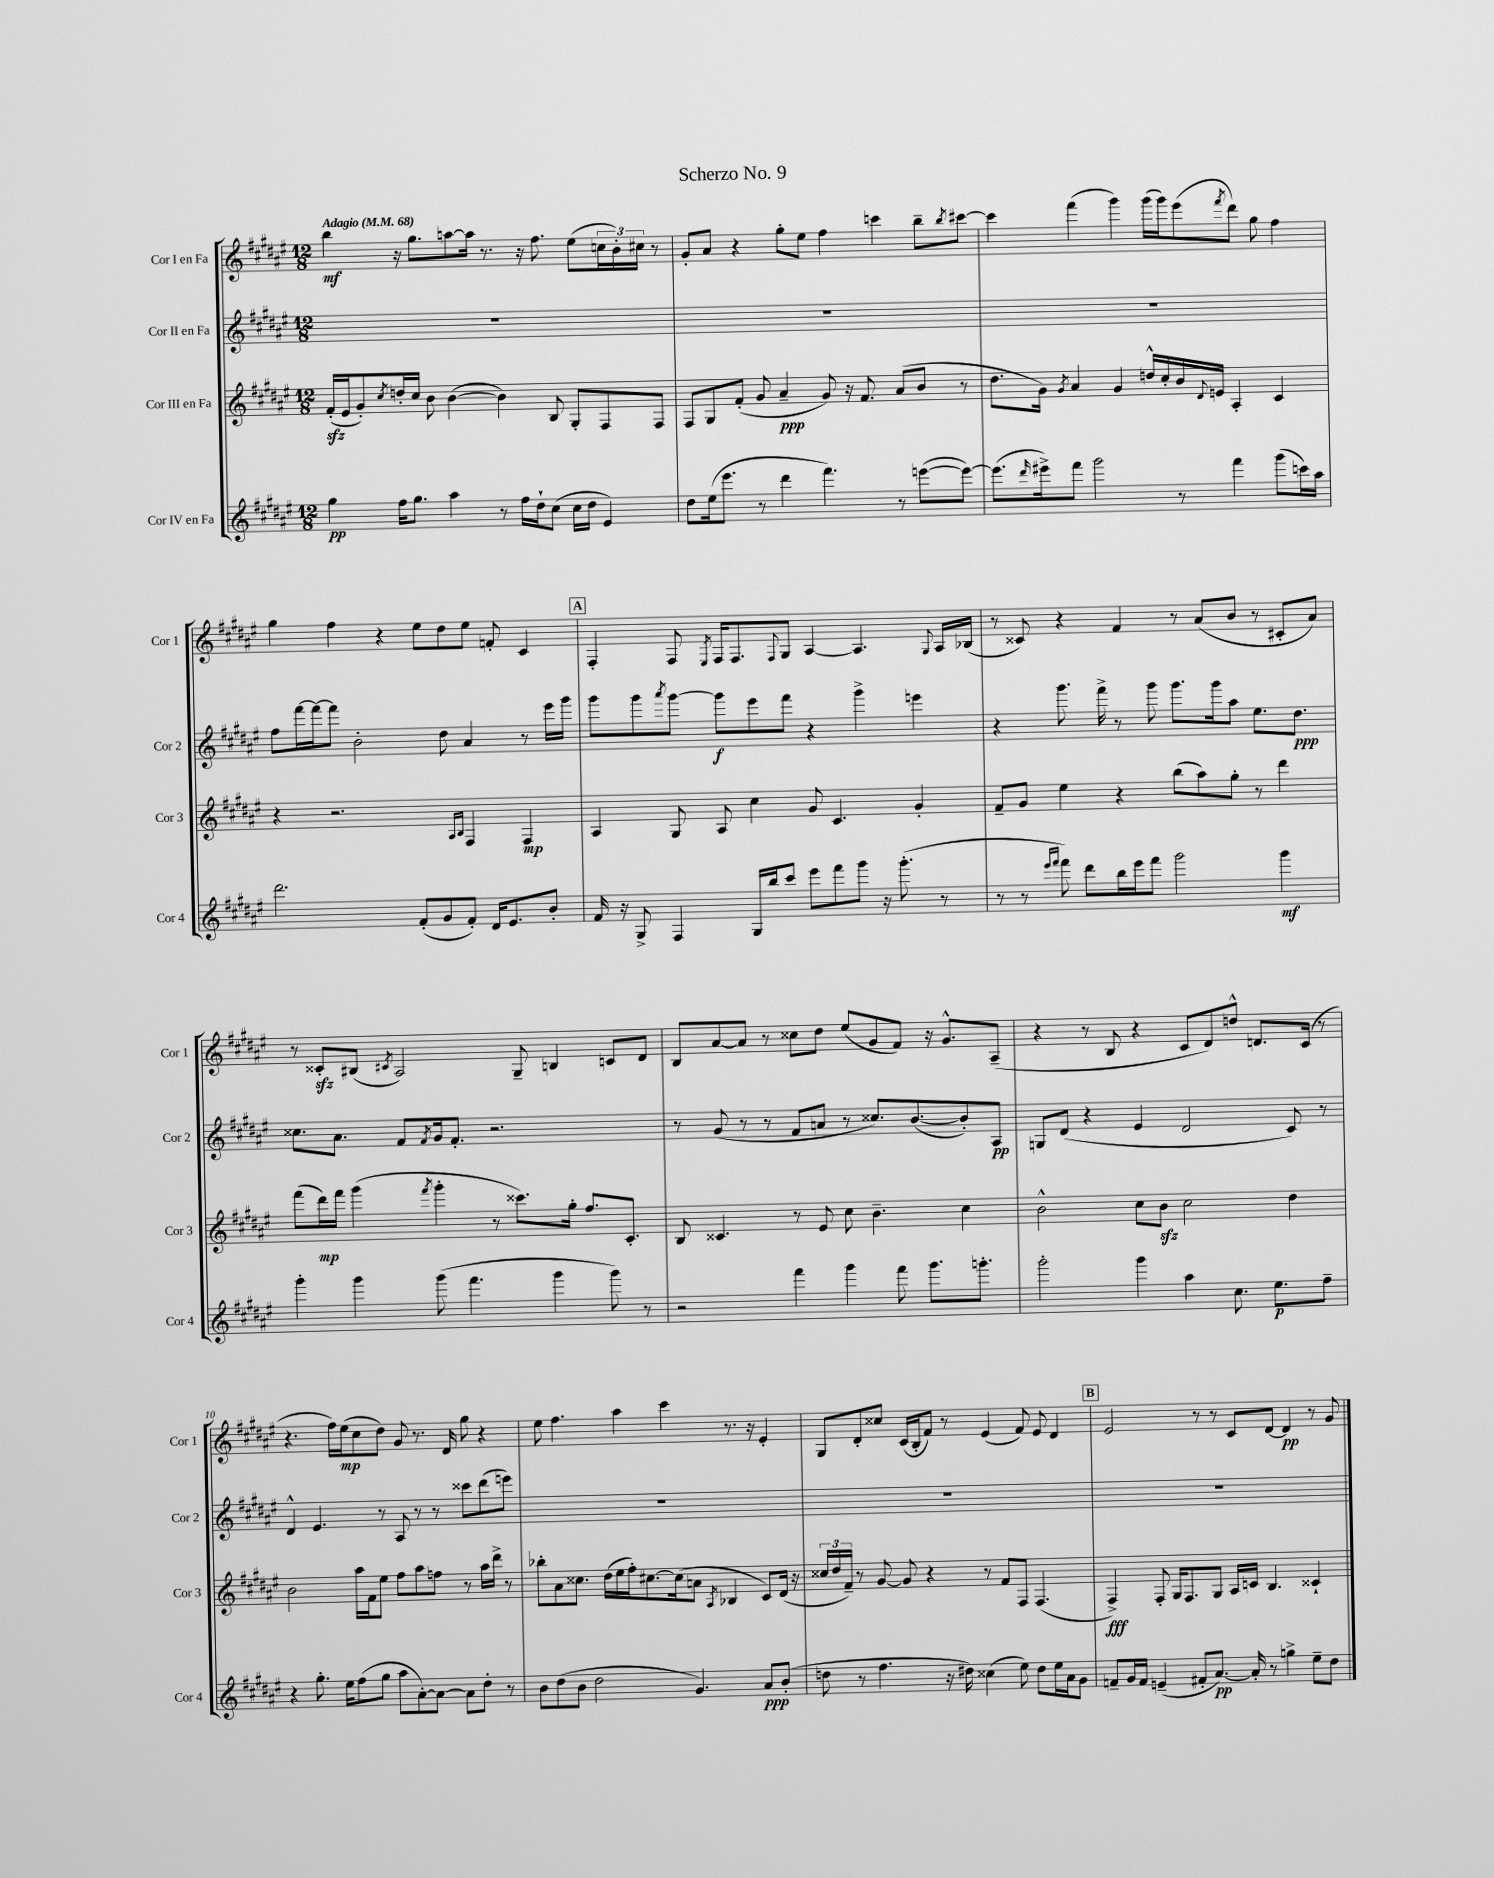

**kern	**kern	**kern	**kern
*staff4	*staff3	*staff2	*staff1
*clefG2	*clefG2	*clefG2	*clefG2
*k[f#c#g#d#a#e#]	*k[f#c#g#d#a#e#]	*k[f#c#g#d#a#e#]	*k[f#c#g#d#a#e#]
*M12/8	*M12/8	*M12/8	*M12/8
*MM68	*MM68	*MM68	*MM68
4gg#	(16f#'	1.r	4bb
.	16e#	.	.
.	8g#')	.	.
.	8qcc#	.	.
16ff#	16dd'	.	16r
8.gg#	16cc#	.	8.gg#
.	8b	.	.
4aa#	([4b	.	[8aa
.	.	.	16aa]
.	.	.	8.r
8r	4b])	.	.
16ff#	.	.	16r
16dd#`	.	.	8.ff#
(8cc#	8B	.	.
16cc#	8G#'	.	(8ee#
16dd#	.	.	.
4e#)	8F#	.	24cc
.	.	.	24b')
.	.	.	24cc#
.	8F#	.	8r
=	=	=	=
8dd#	8F#	1.r	8g#'
(16ee#	8G#	.	8a#
8.eee#	.	.	.
.	(8f#'	.	4r
8r	8g#	.	.
4ddd#	4a#~	.	8gg#'
.	.	.	8ee#
4.fff#)	8g#)	.	4ff#
.	16r	.	.
.	8.f#	.	.
.	.	.	4ccc
8r	(8a#	.	.
([8eee	8b	.	8bb~
.	.	.	8qbb
8eee_)	8r	.	[8ccc#
=	=	=	=
(8.eee]	8.dd#	1.r	4ccc#]
16qqddd#	.	.	.
16eee#^)	16g#)	.	.
.	8qg#	.	.
8fff#	4a#	.	(4fff#
2ggg#	.	.	.
.	4g#	.	4ggg#)
.	16dd^^	.	(16ggg#
.	16cc#'	.	16ggg#)
8r	16b	.	(8eee#
.	8qqd#	.	.
.	16e	.	.
.	.	.	8qfff#
4fff#	4A#'	.	8ddd#)
.	.	.	8gg#
(8ggg#	4c#	.	4ff#
16ccc)	.	.	.
16aa#	.	.	.
=	=	=	=
2.ddd#	4r	8ff#	4gg#
.	.	[16fff#	.
.	.	16fff#_	.
.	2.r	8fff#]	4ff#
.	.	2b'	.
.	.	.	4r
(8f#'	.	.	8ee#
8g#	.	8dd#	8dd#
.	16qqA#	.	.
.	16qqB	.	.
8f#')	4F#	4a#	8ee#
16d#	.	.	8f'
8.e#	.	.	.
.	4F#	8r	4c#
8b'	.	16eee#	.
.	.	16ggg#	.
=	=	=	=
16f#	4A#	8ggg#	4F#'
16r	.	.	.
8G#^	.	8ggg#	.
.	.	8qaaa#	.
4F#	8G#	[8ggg#	8F#
.	.	.	8qE#
.	8A#	8ggg#]	16F#
.	.	.	8.F#
16G#	4cc#	8eee#	.
16bb	.	.	.
.	.	.	8qqF#
8ccc#	.	8fff#	8G#
8eee#	8g#	4r	[4A#
8fff#	4.c#	.	.
8ggg#	.	4ggg#^	4.A#]
16r	.	.	.
(8.ggg#'	.	.	.
.	4g#'	4eee	.
.	.	.	8qqG#
8r	.	.	16A#
.	.	.	(16B-
=	=	=	=
8r	8f#~	4r	8r
8r	8g#	.	8c##)
16qqeee#	.	.	.
16qqfff#	.	.	.
8fff#)	4ee#	8.ggg#	4r
8ddd#	.	.	.
.	.	16fff#^	.
16bb	4r	8r	4f#
16eee#	.	.	.
8fff#	.	8ggg#	.
2ggg#	(8bb	8.ggg#	8r
.	8aa#)	.	(8a#
.	.	16ggg#	.
.	8gg#'	8aa#	8b
.	8r	8.ee#	8r
4ggg#	4ddd#	.	8c#'
.	.	8.dd#	.
.	.	.	8a#)
=	=	=	=
4ggg#'	(8fff#	8.cc##	8r
.	16ddd#)	.	8c##'
.	16fff#	8.a#	.
4ggg#	(4ggg#	.	(8B#
.	.	.	8qc#
.	.	8f#	2A#)
.	8qfff#	8qf#	.
(8ggg#	4ggg#'	16g#	.
.	.	8.f#'	.
4.fff#	.	.	.
.	8r	2.r	.
.	8.ccc##)	.	8G#~
4ggg#	.	.	4B
.	16gg#'	.	.
.	8.ff#	.	.
8ggg#)	.	.	8c
.	8.c#'	.	.
8r	.	.	8d#
=	=	=	=
2r	8B	8r	8B
.	4.c##	(8g#	[8a#
.	.	8r	8a#]
.	.	8r	8r
4fff#	8r	8f#	8cc##
.	8e#	8a	8dd#
4ggg#	8cc#	8r	(8ee#
.	4.b~	8.cc##)	8g#
8fff#	.	.	8f#)
.	.	([8.b	.
8.ggg#	.	.	16r
.	.	.	8.g#^^
.	4cc#	8b'])	.
8.ggg'	.	.	.
.	.	8A#	(8A#~
=	=	=	=
2ggg#'	2b^^	8G	4r
.	.	(8d#	.
.	.	4r	8r
.	.	.	8B
4ggg#	8cc#	4e#	4r
.	8b	.	.
4aa#	2cc#	2d#	8c#
.	.	.	8d#)
8.cc#	.	.	8dd^^
.	.	.	8.d
8.ee#	.	.	.
.	4dd#	8c#)	.
.	.	.	(16c#
8ff#~	.	8r	8r
=	=	=	=
4r	2b	4d#^^	4.r
8.gg#'	.	4.e#	.
.	.	.	16ff#)
16ee#	.	.	(16ee#
(8ff#	16aa#	.	8cc#
.	16f#	.	.
8gg#	8ee#	8r	8dd#)
8aa#	8ff#	8A#	8g#
[8a#')	8aa#	8r	8.r
8a#_	8ff	8r	.
.	.	.	16d#
8a#]	8r	8ccc##	8gg#
8dd#'	16aa#	(8ddd#	4r
.	16ddd#^	.	.
8r	8r	8eee)	.
=	=	=	=
8b	8bb-'	1.r	8ee#
(8dd#	8a#	.	4.ff#
8b	8.cc##	.	.
2dd#	.	.	.
.	(16dd#	.	.
.	16ee#	.	4aa#
.	16ff#')	.	.
.	[8.cc#	.	.
.	.	.	4ccc#
.	(16cc#]	.	.
4.g#)	8a	.	.
.	8qA#	.	.
.	4B-	.	8.r
.	.	.	16r
8a#	8c#)	.	4e#'
(8b'	(16d#	.	.
.	16r	.	.
=	=	=	=
8dd	24cc##	1.r	8G#
.	24dd#	.	.
.	24f#~)	.	.
8r	8r	.	8d#'
4.ff#	[8g#	.	8cc##
.	8g#]	.	(16c#
.	.	.	16B'
.	4r	.	8f#)
16r	.	.	8r
16dd#)	.	.	.
(4cc##	8r	.	(4e#
.	8f#	.	.
8ee#)	8F#	.	8f#)
8dd#	(4.F#	.	8e#
16ee#	.	.	4d#
16a#	.	.	.
8g#	.	.	.
=	=	=	=
8f~	4F#^)	1.r	2e#
16g#	.	.	.
16f	.	.	.
(4e~	8F#'	.	.
.	16G#	.	.
.	8.F#	.	.
8f#'	.	.	8r
[8.a#)	8G#	.	8r
.	16A#	.	8c#
16a#']	16c	.	.
8r	4.B	.	[8d#
4gg^	.	.	4d#]
8ee#~	4c##`	.	8r
8dd#	.	.	8g#
==	==	==	==
*-	*-	*-	*-
